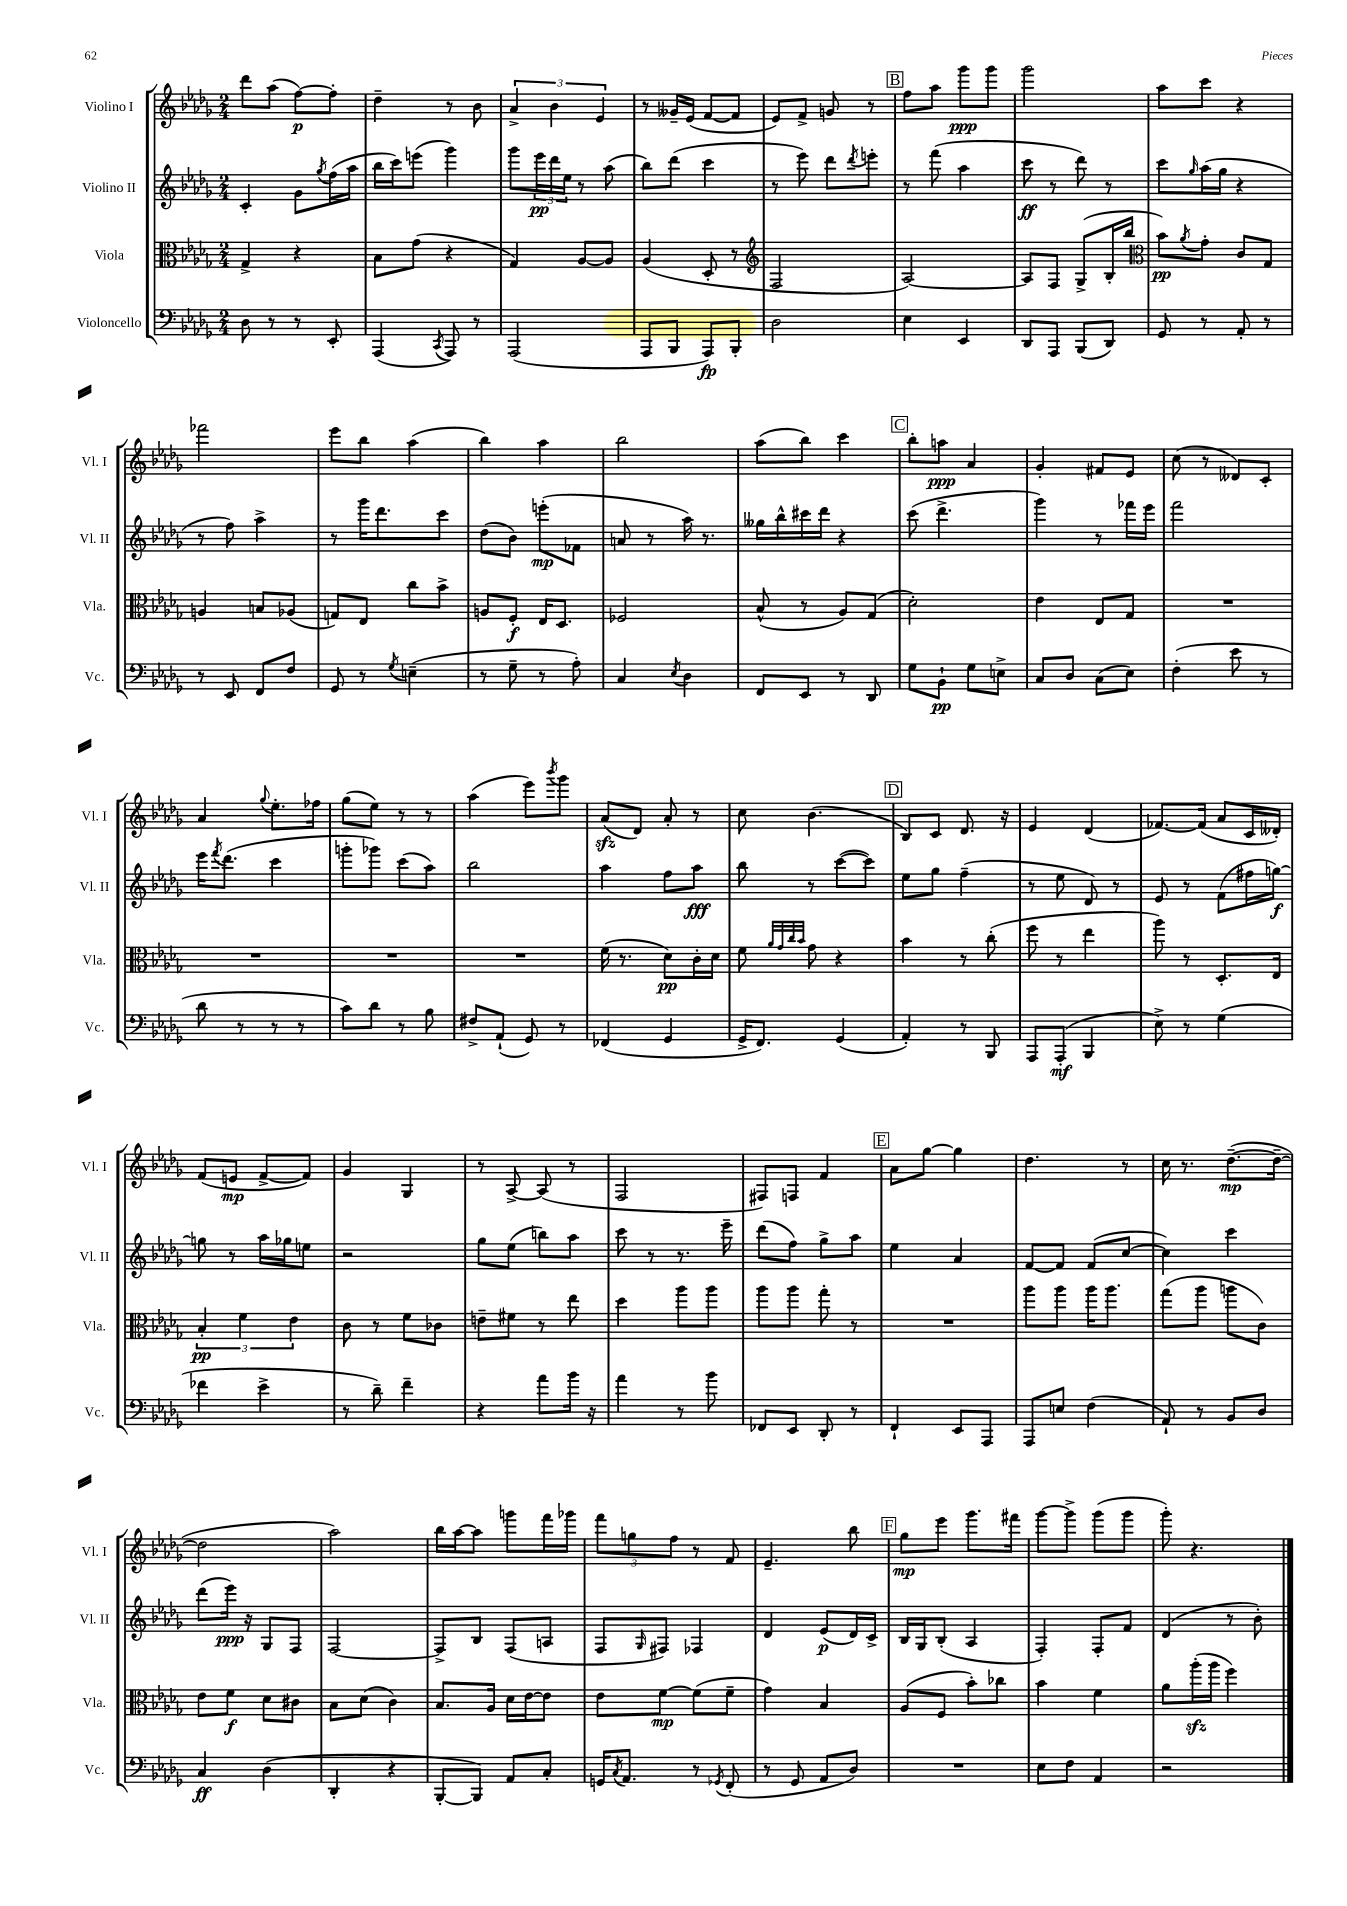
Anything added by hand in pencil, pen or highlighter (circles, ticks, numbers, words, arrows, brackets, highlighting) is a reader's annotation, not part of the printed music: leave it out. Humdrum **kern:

**kern	**dynam	**kern	**dynam	**kern	**dynam	**kern	**dynam
*part4	*part4	*part3	*part3	*part2	*part2	*part1	*part1
*staff4	*staff4	*staff3	*staff3	*staff2	*staff2	*staff1	*staff1
*I"Violoncello	*	*I"Viola	*	*I"Violino II	*	*I"Violino I	*
*I'Vc.	*	*I'Vla.	*	*I'Vl. II	*	*I'Vl. I	*
*clefF4	*	*clefC3	*	*clefG2	*	*clefG2	*
*k[b-e-a-d-g-]	*	*k[b-e-a-d-g-]	*	*k[b-e-a-d-g-]	*	*k[b-e-a-d-g-]	*
*M2/4	*	*M2/4	*	*M2/4	*	*M2/4	*
=8	=8	=8	=8	=8	=8	=8	=8
8D-\	.	4G-^/	.	4c'/	.	8ddd-\L	.
8r	.	.	.	.	.	(8aa-\J	.
8r	.	4r	.	8g-\L	.	[8ff\L)	p
.	.	.	.	8qgg-/	.	.	.
8EE-'/	.	.	.	(16ff\L	.	8ff'\J]	.
.	.	.	.	16aa-\JJ	.	.	.
=9	=9	=9	=9	=9	=9	=9	=9
(4AAA-/	.	8B-\L	.	16bb-\LL	.	4dd-~\	.
.	.	.	.	16ccc\J)	.	.	.
.	.	(8g-\J	.	(8eeen\J	.	.	.
8qCC/	.	.	.	.	.	.	.
8AAA-/)	.	4r	.	4ggg-\)	.	8r	.
8r	.	.	.	.	.	8b-\	.
=10	=10	=10	=10	=10	=10	=10	=10
(2AAA-/	.	4G-/)	.	8ggg-\L	.	6a-^/	.
.	.	.	.	24eee-\L	pp	.	.
.	.	.	.	24ddd-\	.	6b-\	.
.	.	.	.	24ee-\JJ	.	.	.
.	.	[8A-/L	.	8r	.	.	.
.	.	.	.	.	.	6e-/	.
.	.	8A-/J]	.	(8aa-\	.	.	.
=11	=11	=11	=11	=11	=11	=11	=11
8AAA-/L	.	(4A-/	.	8bb-\L)	.	8r	.
8BBB-/J	.	.	.	(8ddd-\J	.	16g--X~/LL	.
.	.	.	.	.	.	(16e-/JJ	.
8AAA-/L)	fp	8D-'/	.	4ccc\	.	[8f/L	.
8BBB-'/J	.	8r	.	.	.	8f/J]	.
=12	=12	=12	=12	=12	=12	=12	=12
*	*	*clefG2	*	*	*	*	*
2D-\	.	2F/	.	8r	.	8e-/L)	.
.	.	.	.	8eee-\)	.	8f^/J	.
.	.	.	.	8ddd-\L	.	8gn/	.
.	.	.	.	8qddd-/	.	.	.
.	.	.	.	8eeen'\J	.	8r	.
!!LO:REH:place=s1:t=B
=13	=13	=13	=13	=13	=13	=13	=13
4E-\	.	[2A-/)	.	8r	.	8ff\L	.
.	.	.	.	(8fff\	.	8aa-\J	.
4EE-/	.	.	.	4aa-\	.	8ggg-\L	ppp
.	.	.	.	.	.	8ggg-\J	.
=14	=14	=14	=14	=14	=14	=14	=14
8DD-/L	.	8A-/L]	.	8ccc\	ff	2ggg-\	.
8AAA-/J	.	8F/J	.	8r	.	.	.
(8BBB-/L	.	(8G-^/L	.	8ddd-\)	.	.	.
8DD-/J)	.	16B-'/L	.	8r	.	.	.
.	.	16bb-/JJ	.	.	.	.	.
=15	=15	=15	=15	=15	=15	=15	=15
*	*	*clefC3	*	*	*	*	*
8GG-/	.	8b-\L)	pp	8ccc\L	.	8aa-\L	.
.	.	8qa-/	.	16qqgg-/	.	.	.
8r	.	8g-'\J	.	(16aa-\L	.	8ccc\J	.
.	.	.	.	16gg-\JJ	.	.	.
8AA-'/	.	8c/L	.	4r	.	4r	.
8r	.	8G-/J	.	.	.	.	.
!!LO:LB:g=z
=16	=16	=16	=16	=16	=16	=16	=16
8r	.	4An/	.	8r	.	2fff-X\	.
8EE-/	.	.	.	8ff\)	.	.	.
8FF/L	.	8Bn/L	.	4aa-^\	.	.	.
8F/J	.	(8A-X/J	.	.	.	.	.
=17	=17	=17	=17	=17	=17	=17	=17
8GG-/	.	8Gn/L)	.	8r	.	8eee-\L	.
8r	.	8E-/J	.	16ggg-\KL	.	8bb-\J	.
.	.	.	.	8.ddd-\	.	.	.
8qG-/	.	.	.	.	.	.	.
(4En~\	.	8cc\L	.	.	.	(4aa-\	.
.	.	8b-^\J	.	8ccc\J	.	.	.
=18	=18	=18	=18	=18	=18	=18	=18
8r	.	8An/L	.	(8dd-\L	.	4bb-\)	.
8G-~\	.	8F'/J	f	8b-\J)	.	.	.
8r	.	16E-/KL	.	(8eeen'\L	mp	4aa-\	.
.	.	8.D-/J	.	.	.	.	.
8A-'\)	.	.	.	8f-X\J	.	.	.
=19	=19	=19	=19	=19	=19	=19	=19
4C/	.	2F-X/	.	8an/	.	2bb-\	.
.	.	.	.	8r	.	.	.
8qE-/	.	.	.	.	.	.	.
4D-\	.	.	.	16aa-\)	.	.	.
.	.	.	.	8.r	.	.	.
=20	=20	=20	=20	=20	=20	=20	=20
8FF/L	.	(8B-^^/	.	16gg--X\LL	.	(8aa-\L	.
.	.	.	.	16bb-^^\	.	.	.
8EE-/J	.	8r	.	16ccc#X\	.	8bb-\J)	.
.	.	.	.	16ddd-\JJ	.	.	.
8r	.	8A-/L)	.	4r	.	4ccc\	.
8DD-/	.	(8G-/J	.	.	.	.	.
!!LO:REH:place=s1:t=C
=21	=21	=21	=21	=21	=21	=21	=21
8G-\L	.	2d-'\)	.	(8ccc\	.	8bb-'\L	.
8BB-`\J	pp	.	.	4.ddd-^\	.	8aan\J	ppp
8G-\L	.	.	.	.	.	4a-/	.
8En^\J	.	.	.	.	.	.	.
=22	=22	=22	=22	=22	=22	=22	=22
8C/L	.	4e-\	.	4ggg-\)	.	4g-'/	.
8D-/J	.	.	.	.	.	.	.
(8C\L	.	8E-/L	.	8r	.	8f#X/L	.
8E-\J)	.	8G-/J	.	16fff-X\LL	.	8e-/J	.
.	.	.	.	16eee-\JJ	.	.	.
=23	=23	=23	=23	=23	=23	=23	=23
(4F'\	.	2r	.	2fff\	.	(8cc\	.
.	.	.	.	.	.	8r	.
8e-\	.	.	.	.	.	8d--X/L)	.
8r	.	.	.	.	.	8c'/J	.
!!LO:LB:g=z
=24	=24	=24	=24	=24	=24	=24	=24
8d-\	.	2r	.	16eee-\KL	.	4a-/	.
.	.	.	.	8qfff/	.	.	.
.	.	.	.	(8.ddd-\J	.	.	.
8r	.	.	.	.	.	.	.
.	.	.	.	.	.	8qqgg-/	.
8r	.	.	.	4ccc\	.	8.ee-'\L	.
8r	.	.	.	.	.	.	.
.	.	.	.	.	.	16ff-X\Jk	.
=25	=25	=25	=25	=25	=25	=25	=25
8c\L)	.	2r	.	8gggn'\L	.	(8gg-\L	.
8d-\J	.	.	.	8ggg-X\J)	.	8ee-\J)	.
8r	.	.	.	(8ccc\L	.	8r	.
8B-\	.	.	.	8aa-\J)	.	8r	.
=26	=26	=26	=26	=26	=26	=26	=26
8F#X^/L	.	2r	.	2bb-\	.	(4aa-\	.
(8AA-`/J	.	.	.	.	.	.	.
8GG-/)	.	.	.	.	.	8eee-\L)	.
.	.	.	.	.	.	8qbbb-/	.
8r	.	.	.	.	.	8ggg-\J	.
=27	=27	=27	=27	=27	=27	=27	=27
(4FF-X/	.	(16f\	.	4aa-\	.	(8a-zz/L	.
.	.	8.r	.	.	.	.	.
.	.	.	.	.	.	8d-/J)	.
4GG-/	.	8d-\L)	pp	8ff\L	.	8a-'/	.
.	.	16c'\L	.	8aa-\J	fff	8r	.
.	.	16d-\JJ	.	.	.	.	.
=28	=28	=28	=28	=28	=28	=28	=28
16GG-^/KL	.	8f\	.	8bb-\	.	8cc\	.
8.FF/J)	.	.	.	.	.	.	.
.	.	32qqa-/LLL	.	.	.	.	.
.	.	32qqg-/	.	.	.	.	.
.	.	32qqcc/	.	.	.	.	.
.	.	32qqb-/JJJ	.	.	.	.	.
.	.	8g-\	.	8r	.	(4.b-\	.
(4GG-/	.	4r	.	([8ccc\L	.	.	.
.	.	.	.	8ccc\J])	.	.	.
!!LO:REH:place=s1:t=D
=29	=29	=29	=29	=29	=29	=29	=29
4AA-'/)	.	4b-\	.	8ee-\L	.	8B-/L)	.
.	.	.	.	8gg-\J	.	8c/J	.
8r	.	8r	.	(4ff~\	.	8.d-/	.
8BBB-/	.	(8cc'\	.	.	.	.	.
.	.	.	.	.	.	16r	.
=30	=30	=30	=30	=30	=30	=30	=30
8AAA-/L	.	8ff\	.	8r	.	4e-/	.
(8AAA-'/J	mf	8r	.	8ee-\	.	.	.
4BBB-/	.	4ee-\	.	8d-/)	.	(4d-/	.
.	.	.	.	8r	.	.	.
=31	=31	=31	=31	=31	=31	=31	=31
8E-^\)	.	8aa-\)	.	8e-/	.	[8.f-X/L)	.
8r	.	8r	.	8r	.	.	.
.	.	.	.	.	.	(16f-/Jk]	.
(4G-\	.	8.D-'/L	.	(8f\L	.	8a-/L	.
.	.	.	.	16ff#X\L	.	16c/L	.
.	.	16E-/Jk	.	[16ggn\JJ)	f	16d--X'/JJ)	.
!!LO:LB:g=z
=32	=32	=32	=32	=32	=32	=32	=32
4f-X\	.	6B-'/	pp	8ggn\]	.	(8f/L	.
.	.	.	.	8r	.	8en/J	mp
.	.	6f\	.	.	.	.	.
4e-^\	.	.	.	16aa-\LL	.	[8f^/L	.
.	.	.	.	16gg-X\J	.	.	.
.	.	6e-\	.	.	.	.	.
.	.	.	.	8een\J	.	8f/J])	.
=33	=33	=33	=33	=33	=33	=33	=33
8r	.	8c\	.	2r	.	4g-/	.
8d-~\)	.	8r	.	.	.	.	.
4f~\	.	8f\L	.	.	.	4G-/	.
.	.	8c-X\J	.	.	.	.	.
=34	=34	=34	=34	=34	=34	=34	=34
4r	.	8en~\L	.	8gg-\L	.	8r	.
.	.	8f#X\J	.	(8ee-\J	.	[8A-^/	.
8a-\L	.	8r	.	8bbn\L)	.	(8A-/]	.
16b-\Jk	.	8ee-\	.	8aa-\J	.	8r	.
16r	.	.	.	.	.	.	.
=35	=35	=35	=35	=35	=35	=35	=35
4a-\	.	4dd-\	.	8ccc\	.	2F/	.
.	.	.	.	8r	.	.	.
8r	.	8aa-\L	.	8.r	.	.	.
8b-\	.	8aa-\J	.	.	.	.	.
.	.	.	.	16eee-~\	.	.	.
=36	=36	=36	=36	=36	=36	=36	=36
8FF-X/L	.	8aa-\L	.	(8ddd-\L	.	8F#X/L)	.
8EE-/J	.	8aa-\J	.	8ff\J)	.	8Fn/J	.
8DD-'/	.	8gg-'\	.	8gg-^\L	.	4f/	.
8r	.	8r	.	8aa-\J	.	.	.
!!LO:REH:place=s1:t=E
=37	=37	=37	=37	=37	=37	=37	=37
4FF`/	.	2r	.	4ee-\	.	8a-\L	.
.	.	.	.	.	.	[8gg-\J	.
8EE-/L	.	.	.	4a-/	.	4gg-\]	.
8AAA-/J	.	.	.	.	.	.	.
=38	=38	=38	=38	=38	=38	=38	=38
8AAA-/L	.	8aa-\L	.	[8f/L	.	4.dd-\	.
8En/J	.	8aa-\J	.	8f/J]	.	.	.
(4F\	.	16aa-\KL	.	(8f/L	.	.	.
.	.	8.aa-\J	.	.	.	.	.
.	.	.	.	[8cc/J	.	8r	.
=39	=39	=39	=39	=39	=39	=39	=39
8AA-`/)	.	(8gg-\L	.	4cc\])	.	16cc\	.
.	.	.	.	.	.	8.r	.
8r	.	8aa-\J	.	.	.	.	.
8BB-/L	.	8aan\L	.	4ccc\	.	([8.dd-~\L	mp
8D-/J	.	8c\J)	.	.	.	.	.
.	.	.	.	.	.	16dd-~\Jk_	.
!!LO:LB:g=z
=40	=40	=40	=40	=40	=40	=40	=40
4C/	ff	8e-\L	.	(8ddd-\L	.	2dd-\]	.
.	.	8f\J	f	16eee-\Jk)	ppp	.	.
.	.	.	.	16r	.	.	.
(4D-\	.	8d-\L	.	8G-/L	.	.	.
.	.	8c#X\J	.	8F/J	.	.	.
=41	=41	=41	=41	=41	=41	=41	=41
4DD-'/	.	8B-\L	.	[2F/	.	2aa-\)	.
.	.	(8d-\J	.	.	.	.	.
4r	.	4c\)	.	.	.	.	.
=42	=42	=42	=42	=42	=42	=42	=42
[8BBB-'/L	.	8.B-/L	.	8F^/L]	.	16bb-\LL	.
.	.	.	.	.	.	[16aa-\J	.
8BBB-/J])	.	.	.	8B-/J	.	8aa-\J]	.
.	.	16A-/Jk	.	.	.	.	.
8AA-/L	.	16d-\LL	.	(8F/L	.	8gggn\L	.
.	.	[16e-\J	.	.	.	.	.
8C'/J	.	8e-\J]	.	8An/J	.	16fff\L	.
.	.	.	.	.	.	16ggg-X\JJ	.
=43	=43	=43	=43	=43	=43	=43	=43
16GGn/KL	.	8e-\L	.	8F/L	.	12fff\L	.
8qC/	.	.	.	.	.	.	.
8.AA-/J	.	.	.	.	.	.	.
.	.	.	.	.	.	12ggn\	.
.	.	.	.	16qqG-/	.	.	.
.	.	[8f\J	mp	8F#X/J)	.	.	.
.	.	.	.	.	.	12ff\J	.
8r	.	(8f\L]	.	4F-X/	.	8r	.
8qGG-X/	.	.	.	.	.	.	.
(8FF'/	.	8f~\J	.	.	.	8f/	.
=44	=44	=44	=44	=44	=44	=44	=44
8r	.	4g-\)	.	4d-/	.	4.e-~/	.
8GG-/	.	.	.	.	.	.	.
8AA-/L	.	4B-/	.	(8e-/L	p	.	.
8D-/J)	.	.	.	16d-/L)	.	8bb-\	.
.	.	.	.	16c^/JJ	.	.	.
!!LO:REH:place=s1:t=F
=45	=45	=45	=45	=45	=45	=45	=45
2r	.	(8A-/L	.	16B-/LL	.	8gg-\L	mp
.	.	.	.	16G-/J	.	.	.
.	.	8F/J	.	(8B-'/J	.	8eee-\J	.
.	.	8b-'\L)	.	4A-/	.	8.ggg-\L	.
.	.	8cc-X\J	.	.	.	.	.
.	.	.	.	.	.	16fff#X\Jk	.
=46	=46	=46	=46	=46	=46	=46	=46
8E-\L	.	4b-\	.	4F'/)	.	[8ggg-\L	.
8F\J	.	.	.	.	.	8ggg-^\J]	.
4AA-/	.	4f\	.	8F'/L	.	(8ggg-\L	.
.	.	.	.	8f/J	.	8ggg-\J	.
=47	=47	=47	=47	=47	=47	=47	=47
2r	.	8a-\L	.	(4d-/	.	8ggg-'\)	.
.	.	(16aa-zz'\L	.	.	.	4.r	.
.	.	16aa-\JJ	.	.	.	.	.
.	.	4ff\)	.	8r	.	.	.
.	.	.	.	8b-'\)	.	.	.
==	==	==	==	==	==	==	==
*-	*-	*-	*-	*-	*-	*-	*-
